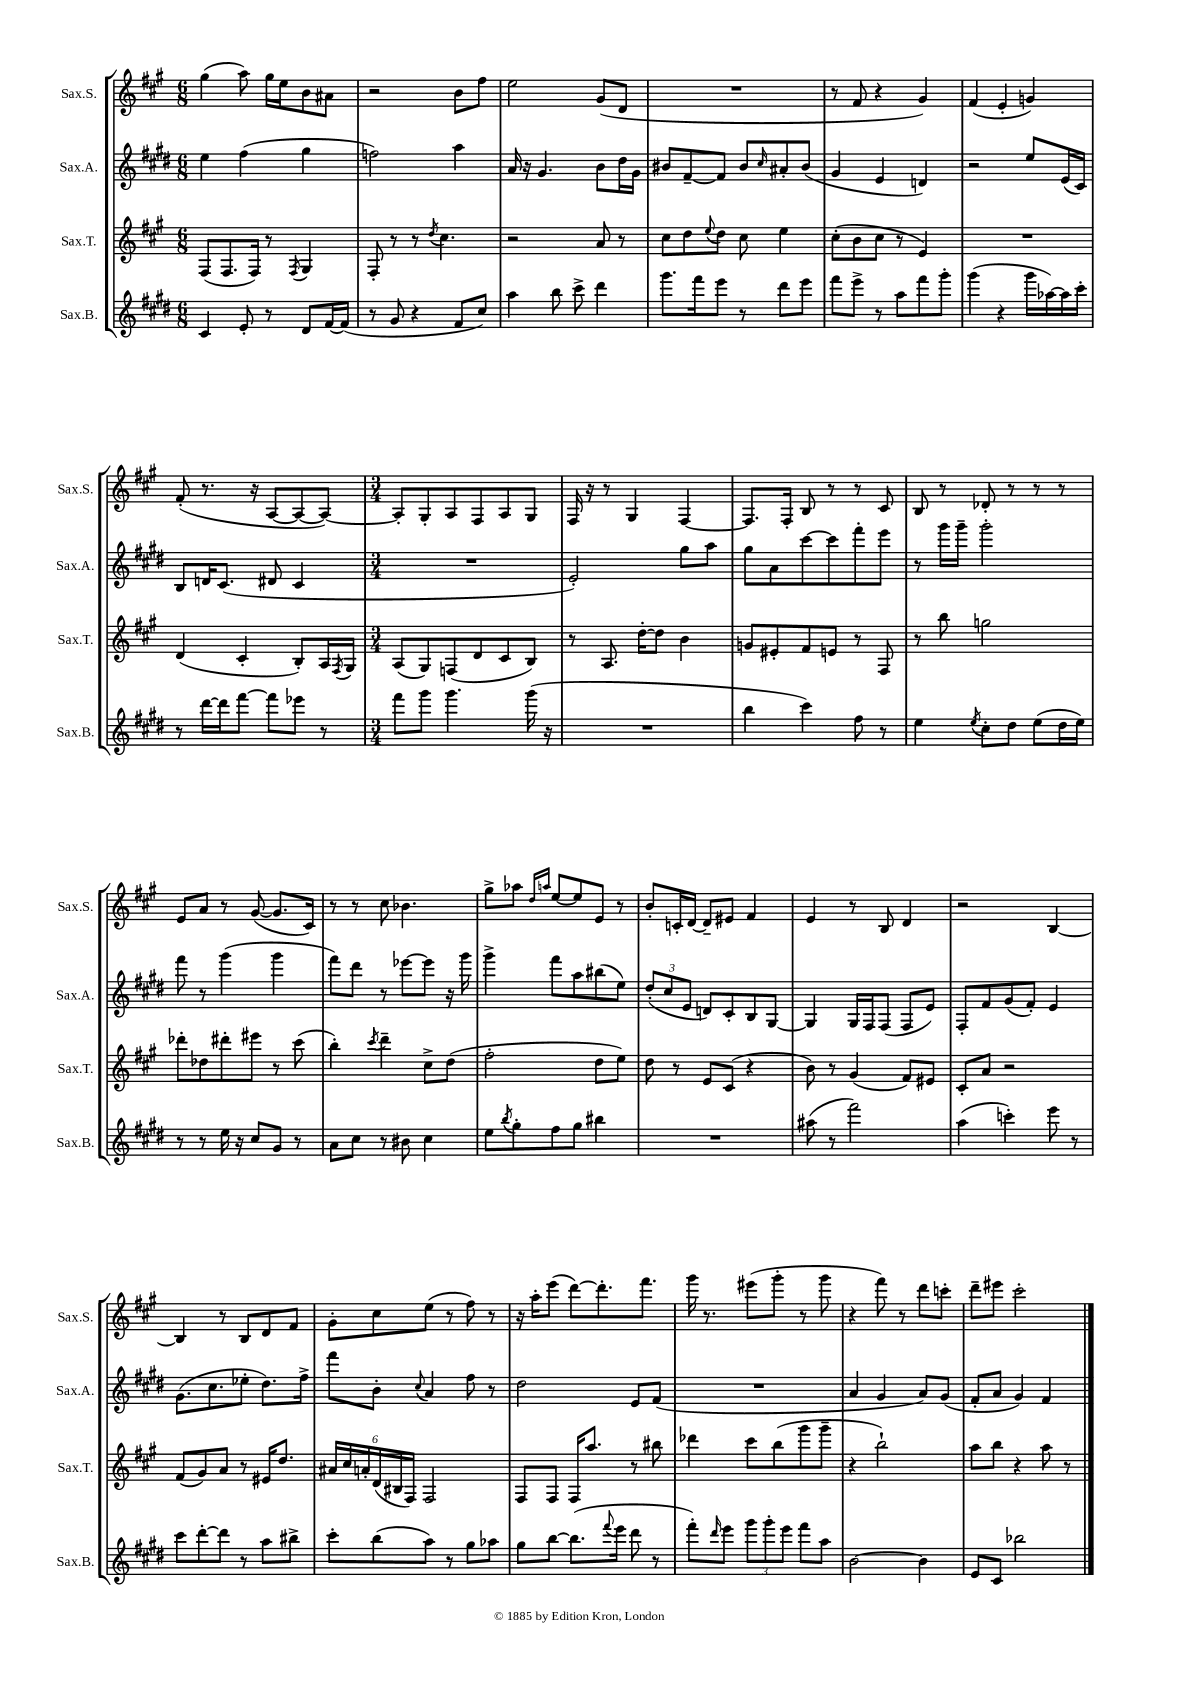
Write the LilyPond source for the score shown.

<<
\new StaffGroup <<
\new Staff = "s0" \with { instrumentName = "Sax.S." shortInstrumentName = "Sax.S." } {
    \clef treble \key a \major \numericTimeSignature \time 6/8
    gis''4( a''8) gis''16 e''16 b'8 ais'8 |
    r2 b'8 fis''8 |
    e''2 gis'8( d'8 |
    R2. |
    r8 fis'8 r4 gis'4) |
    fis'4( e'4-. g'4) |
    fis'8-.( r8. r16 a8~ a8~ a8~) |
    \numericTimeSignature \time 3/4 a8-. gis8-. a8 fis8 a8 gis8 |
    fis16 r16 r8 gis4 fis4~ |
    fis8. fis16-. b8 r8 r8 cis'8 |
    b8 r8 des'8-. r8 r8 r8 |
    e'8 a'8 r8 gis'8~( gis'8. cis'16) |
    r8 r8 cis''8 bes'4. |
    gis''8-> aes''8 \grace { d''16 a''16 } e''8~ e''8 e'8 r8 |
    b'8-. c'16-. d'16~ d'8-- eis'8 fis'4 |
    e'4 r8 b8 d'4 |
    r2 b4~ |
    b4 r8 b8 d'8 fis'8 |
    gis'8-. cis''8 e''8( r8 fis''8) r8 |
    r16 a''16-. e'''8( d'''8~) d'''8.-. fis'''8. |
    gis'''16 r8. eis'''8( gis'''8-. r8 gis'''8 |
    r4 fis'''8) r8 d'''8 c'''8-. |
    d'''8-- eis'''8 cis'''2-. \bar "|." |
}
\new Staff = "s1" \with { instrumentName = "Sax.A." shortInstrumentName = "Sax.A." } {
    \clef treble \key e \major \numericTimeSignature \time 6/8
    e''4 fis''4( gis''4 |
    f''2) a''4 |
    a'16 r16 gis'4. b'8 dis''16 gis'16 |
    bis'8 fis'8~-- fis'8 bis'8 \grace { cis''16 } ais'8-. bis'8( |
    gis'4 e'4 d'4) |
    r2 e''8 e'16( cis'16) |
    b8 d'16 cis'8.( dis'8 cis'4 |
    \numericTimeSignature \time 3/4 R2. |
    e'2-.) gis''8 a''8 |
    gis''8 a'8 cis'''8~ cis'''8 fis'''8-. e'''8 |
    r8 gis'''16 gis'''16-- gis'''2-. |
    fis'''8 r8 gis'''4( gis'''4 |
    fis'''8) dis'''8 r8 ees'''8~ ees'''8 r16 gis'''16 |
    gis'''4-> fis'''8 a''8 bis''8( e''8) |
    \tuplet 3/2 { dis''8-.( cis''8 e'8 } d'8) cis'8-. b8 gis8~ |
    gis4 gis16 fis16 fis8( fis8 e'8) |
    fis8-. fis'8 gis'8( fis'8-.) e'4 |
    gis'8.( cis''8. ees''8-. dis''8.) fis''16-> |
    fis'''8 b'8-. \appoggiatura { cis''8 } a'4 fis''8 r8 |
    dis''2 e'8 fis'8( |
    R2. |
    a'4 gis'4 a'8) gis'8( |
    fis'8-. a'8 gis'4) fis'4 \bar "|." |
}
\new Staff = "s2" \with { instrumentName = "Sax.T." shortInstrumentName = "Sax.T." } {
    \clef treble \key a \major \numericTimeSignature \time 6/8
    fis8( fis8. fis16) r8 \acciaccatura { fis8 } gis4 |
    fis8-. r8 r8 \acciaccatura { d''8 } cis''4. |
    r2 a'8 r8 |
    cis''8 d''8 \appoggiatura { e''8 } d''8 cis''8 e''4 |
    cis''8-.( b'8 cis''8 r8 e'4) |
    R2. |
    d'4( cis'4-. b8-.) a16 \acciaccatura { fis8 } gis16 |
    \numericTimeSignature \time 3/4 a8( gis8) f8( d'8 cis'8 b8) |
    r8 a8. d''16~-. d''8 b'4 |
    g'8 eis'8-. fis'8 e'8 r8 fis8 |
    r8 b''8 g''2 |
    des'''8-. des''8 dis'''8-. eis'''8 r8 cis'''8( |
    b''4-.) \acciaccatura { cis'''8 } d'''4-- cis''8-> d''8( |
    fis''2-. d''8 e''8) |
    d''8 r8 e'8 cis'8( r4 |
    b'8) r8 gis'4( fis'8) eis'8 |
    cis'8-. a'8 r2 |
    fis'8( gis'8) a'8 r8 eis'16 d''8. |
    \tuplet 6/4 { ais'16 cis''16 a'16-. d'16( bis16 fis16) } fis2 |
    fis8 fis8 fis16 a''8. r8 bis''8 |
    des'''4 cis'''8 b''8( gis'''8 gis'''8-- |
    r4 b''2-!) |
    a''8 b''8 r4 a''8 r8 \bar "|." |
}
\new Staff = "s3" \with { instrumentName = "Sax.B." shortInstrumentName = "Sax.B." } {
    \clef treble \key e \major \numericTimeSignature \time 6/8
    cis'4 e'8-. r8 dis'8 fis'16~ fis'16( |
    r8 gis'8 r4 fis'8 cis''8) |
    a''4 b''8 cis'''8-> dis'''4 |
    gis'''8. fis'''16 e'''8 r8 dis'''8 e'''8 |
    fis'''8 e'''8-> r8 a''8 fis'''8 gis'''8-. |
    gis'''4( r4 gis'''16 aes''16~) aes''16 cis'''16-. |
    r8 dis'''16~ dis'''16 fis'''8~ fis'''8 ees'''8 r8 |
    \numericTimeSignature \time 3/4 fis'''8 gis'''8 gis'''4. gis'''16( r16 |
    R2. |
    b''4 cis'''4) fis''8 r8 |
    e''4 \acciaccatura { e''8 } cis''8-. dis''8 e''8( dis''16 e''16) |
    r8 r8 e''16 r16 cis''8 gis'8 r8 |
    a'8 cis''8 r8 bis'8 cis''4 |
    e''8 \acciaccatura { b''8 } gis''8-. fis''8 gis''8 bis''4 |
    R2. |
    ais''8( r8 fis'''2) |
    a''4( c'''4-.) e'''8 r8 |
    cis'''8 dis'''8~-. dis'''8 r8 a''8 bis''8-> |
    cis'''8-. b''8( a''8) r8 gis''8 aes''8 |
    gis''8 b''8~ b''8.( \appoggiatura { fis'''8 } e'''16 dis'''8 r8 |
    fis'''8-.) \grace { dis'''16 } e'''8 \tuplet 3/2 { gis'''8 gis'''8-. e'''8 } fis'''8 a''8 |
    b'2~ b'4 |
    e'8 cis'8 bes''2 \bar "|." |
}
>>
>>
\layout { \context { \Score \remove "Bar_number_engraver" } }
